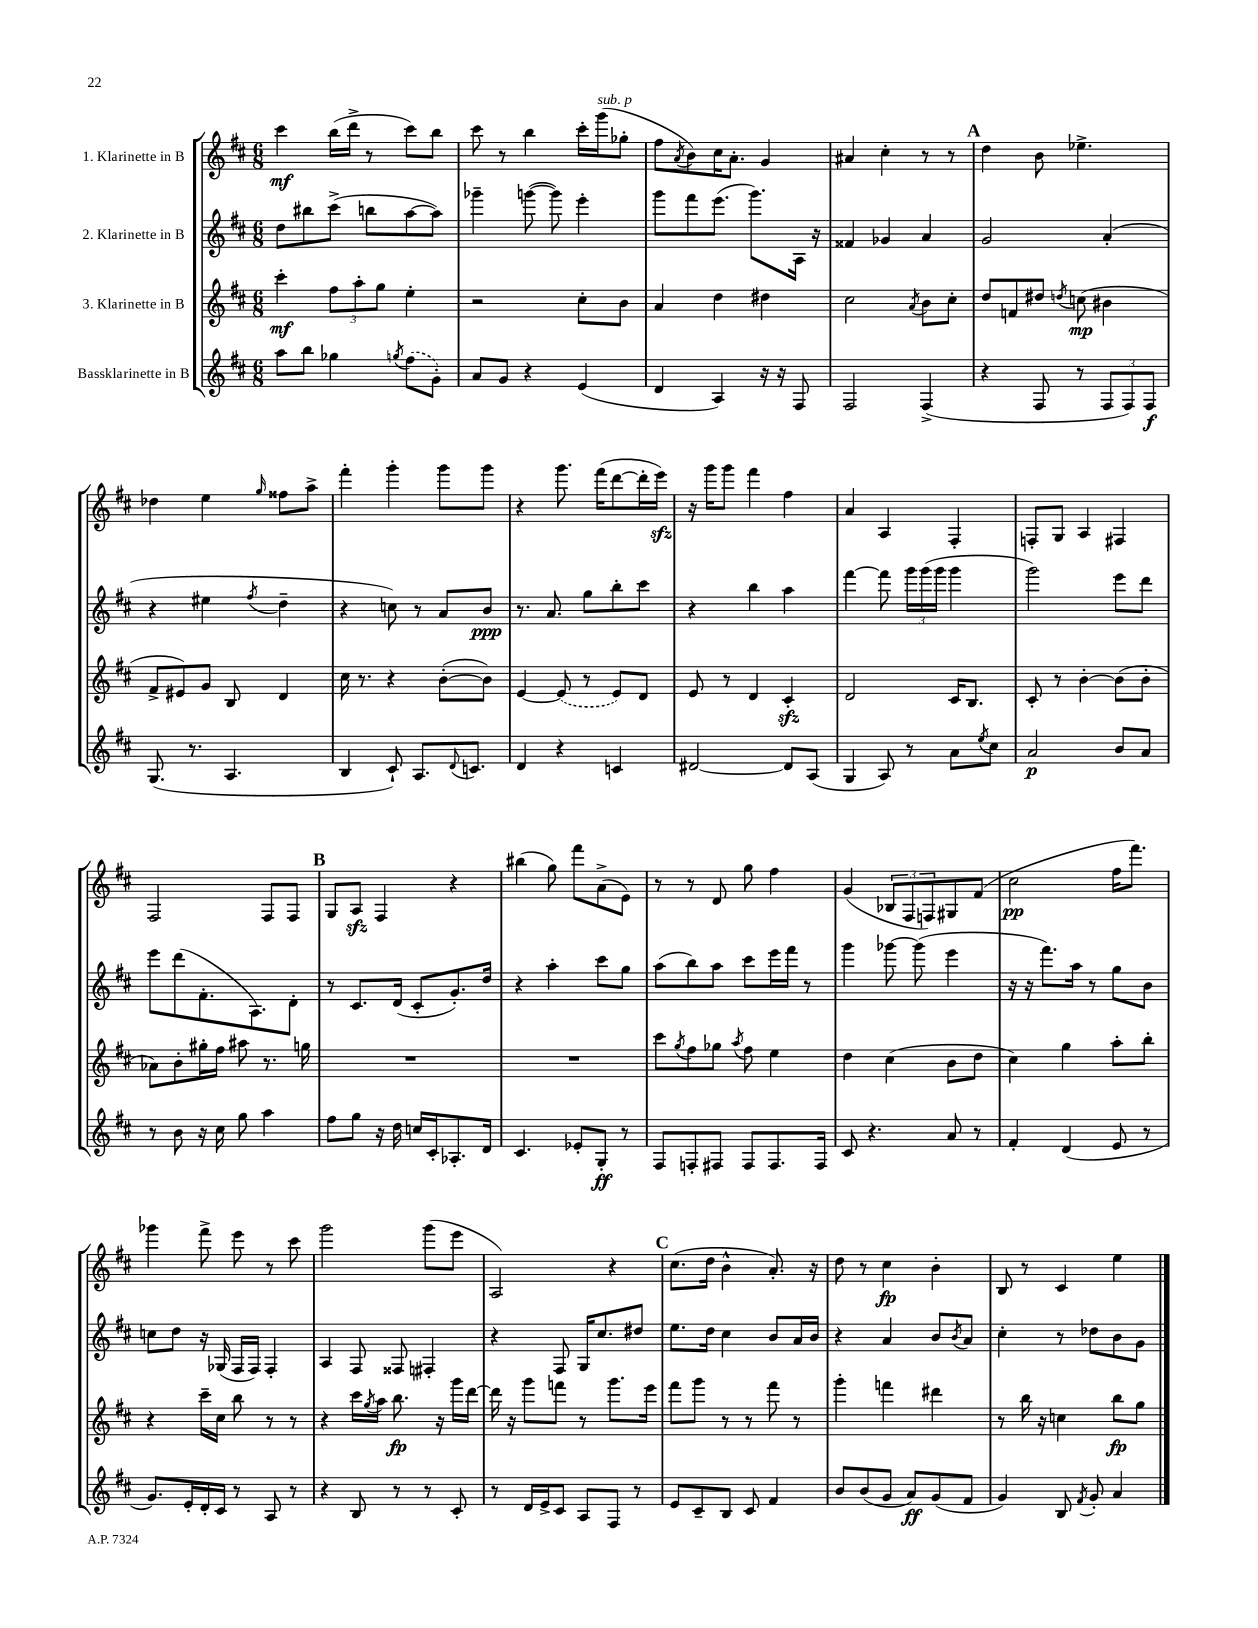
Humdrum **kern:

**kern	**dynam	**kern	**dynam	**kern	**dynam	**kern	**dynam
*part4	*part4	*part3	*part3	*part2	*part2	*part1	*part1
*staff4	*staff4	*staff3	*staff3	*staff2	*staff2	*staff1	*staff1
*I"Bassklarinette in B	*	*I"3. Klarinette in B	*	*I"2. Klarinette in B	*	*I"1. Klarinette in B	*
*clefG2	*	*clefG2	*	*clefG2	*	*clefG2	*
*k[f#c#]	*	*k[f#c#]	*	*k[f#c#]	*	*k[f#c#]	*
*M6/8	*	*M6/8	*	*M6/8	*	*M6/8	*
=1	=1	=1	=1	=1	=1	=1	=1
8aa\L	.	4ccc#'\	mf	8dd\L	.	4ccc#\	mf
8bb\J	.	.	.	8bb#X\	.	.	.
4gg-X\	.	12ff#\L	.	(8ccc#^\J	.	(16bb\LL	.
.	.	.	.	.	.	16ddd^\JJ	.
.	.	12aa'\	.	.	.	.	.
.	.	.	.	8bbn\L	.	8r	.
.	.	12gg\J	.	.	.	.	.
8qggn/	.	.	.	.	.	.	.
(8ff#\L	.	4ee'\	.	[8aa\	.	8ccc#\L)	.
8g'\J)	.	.	.	8aa\J])	.	8bb\J	.
=2	=2	=2	=2	=2	=2	=2	=2
8a/L	.	2r	.	4ggg-X~\	.	8ccc#\	.
8g/J	.	.	.	.	.	8r	.
4r	.	.	.	([8gggn\	.	4bb\	.
.	.	.	.	8ggg\])	.	.	.
(4e/	.	8cc#'\L	.	4eee'\	.	16ccc#'\LL	.
!	!	!	!	!	!	!LO:TX:a:i:t=sub. p	!
.	.	.	.	.	.	(16ggg\J	.
.	.	8b\J	.	.	.	8gg-X'\J	.
=3	=3	=3	=3	=3	=3	=3	=3
4d/	.	4a/	.	8ggg\L	.	8ff#\L	.
.	.	.	.	.	.	8qa/	.
.	.	.	.	8fff#\	.	8b\)	.
4A/)	.	4dd\	.	(8.eee\J	.	16cc#\K	.
.	.	.	.	.	.	8.a'\J	.
.	.	.	.	8.ggg\L)	.	.	.
16r	.	4dd#X\	.	.	.	4g/	.
16r	.	.	.	.	.	.	.
8F#/	.	.	.	16A\Jk	.	.	.
.	.	.	.	16r	.	.	.
=4	=4	=4	=4	=4	=4	=4	=4
2F#/	.	2cc#\	.	4f##X/	.	4a#X/	.
.	.	.	.	4g-X/	.	4cc#'\	.
.	.	8qa/	.	.	.	.	.
(4F#^/	.	8b\L	.	4a/	.	8r	.
.	.	8cc#'\J	.	.	.	8r	.
!!LO:REH:place=s1:t=A
=5	=5	=5	=5	=5	=5	=5	=5
4r	.	8dd/L	.	2g/	.	4dd\	.
.	.	8fn/	.	.	.	.	.
8F#/	.	8dd#X/J	.	.	.	8b\	.
.	.	8qddn/	.	.	.	.	.
8r	.	(8ccn\	mp	.	.	4.ee-X^\	.
12F#/L	.	4b#X\	.	(4a'/	.	.	.
12F#/)	.	.	.	.	.	.	.
12F#/J	f	.	.	.	.	.	.
!!LO:LB:g=z
=6	=6	=6	=6	=6	=6	=6	=6
(8.G/	.	8f#^/L	.	4r	.	4dd-X\	.
.	.	8e#X/)	.	.	.	.	.
8.r	.	.	.	.	.	.	.
.	.	8g/J	.	4ee#X\	.	4ee\	.
4.A/	.	8B/	.	.	.	.	.
.	.	.	.	8qff#/	.	16qqgg/	.
.	.	4d/	.	4dd~\	.	8ff##X\L	.
.	.	.	.	.	.	8aa^\J	.
=7	=7	=7	=7	=7	=7	=7	=7
4B/	.	16cc#\	.	4r	.	4fff#'\	.
.	.	8.r	.	.	.	.	.
8c#`/)	.	4r	.	8ccn\)	.	4ggg'\	.
8.A/L	.	.	.	8r	.	.	.
.	.	([8b'\L	.	8a/L	.	8ggg\L	.
8qqd/	.	.	.	.	.	.	.
8.cn/J	.	.	.	.	.	.	.
.	.	8b\J])	.	8b/J	ppp	8ggg\J	.
=8	=8	=8	=8	=8	=8	=8	=8
4d/	.	[4e/	.	8.r	.	4r	.
.	.	.	.	8.a/	.	.	.
4r	.	(8e/]	.	.	.	8.ggg\	.
.	.	8r	.	8gg\L	.	.	.
.	.	.	.	.	.	(16fff#\KL	.
4cn/	.	8e/L)	.	8bb'\	.	[8ddd\	.
.	.	8d/J	.	8ccc#\J	.	16ddd'\L]	.
.	.	.	.	.	.	16eeezz\JJ)	.
=9	=9	=9	=9	=9	=9	=9	=9
[2d#X/	.	8e/	.	4r	.	16r	.
.	.	.	.	.	.	16ggg\KL	.
.	.	8r	.	.	.	8ggg\J	.
.	.	4d/	.	4bb\	.	4fff#\	.
8d#/L]	.	4c#zz'/	.	4aa\	.	4ff#\	.
(8A/J	.	.	.	.	.	.	.
=10	=10	=10	=10	=10	=10	=10	=10
4G/	.	2d/	.	[4fff#\	.	4a/	.
8A/)	.	.	.	8fff#\]	.	4A/	.
8r	.	.	.	24ggg\LL	.	.	.
.	.	.	.	(24ggg\	.	.	.
.	.	.	.	24ggg\JJ	.	.	.
8a\L	.	16c#/KL	.	4ggg\	.	4F#'/	.
.	.	8.B/J	.	.	.	.	.
8qee/	.	.	.	.	.	.	.
8cc#\J	.	.	.	.	.	.	.
=11	=11	=11	=11	=11	=11	=11	=11
2a/	p	8c#'/	.	2ggg\)	.	8Fn'/L	.
.	.	8r	.	.	.	8G/J	.
.	.	[4b'\	.	.	.	4A/	.
8b/L	.	(8b\L]	.	8eee\L	.	4F#X/	.
8a/J	.	8b'\J	.	8ddd\J	.	.	.
!!LO:LB:g=z
=12	=12	=12	=12	=12	=12	=12	=12
8r	.	8a-X\L)	.	8eee\L	.	2F#/	.
8b\	.	8b'\	.	(8ddd\	.	.	.
16r	.	16gg#X'\L	.	8.f#'\	.	.	.
16cc#\	.	16ff#\JJ	.	.	.	.	.
8gg\	.	8aa#X\	.	.	.	.	.
.	.	.	.	8.A\)	.	.	.
4aa\	.	8.r	.	.	.	8F#/L	.
.	.	.	.	8d'\J	.	8F#/J	.
.	.	16ggn\	.	.	.	.	.
!!LO:REH:place=s1:t=B
=13	=13	=13	=13	=13	=13	=13	=13
8ff#\L	.	2.r	.	8r	.	8G/L	.
8gg\J	.	.	.	8.c#/L	.	8Azz/J	.
16r	.	.	.	.	.	4F#/	.
16dd\	.	.	.	(16d/Jk	.	.	.
16ccn/LL	.	.	.	8c#'/L	.	.	.
16c#'/J	.	.	.	.	.	.	.
8.A-X'/	.	.	.	8.g'/)	.	4r	.
16d/Jk	.	.	.	16dd/Jk	.	.	.
=14	=14	=14	=14	=14	=14	=14	=14
4.c#/	.	2.r	.	4r	.	(4bb#X\	.
.	.	.	.	4aa'\	.	8gg\)	.
8e-X'/L	.	.	.	.	.	8fff#\L	.
8G'/J	ff	.	.	8ccc#\L	.	(8a^\	.
8r	.	.	.	8gg\J	.	8e\J)	.
=15	=15	=15	=15	=15	=15	=15	=15
8F#/L	.	8ccc#\L	.	(8aa\L	.	8r	.
.	.	8qgg/	.	.	.	.	.
8Fn'/	.	8ff#\	.	8bb\)	.	8r	.
8F#X/J	.	8gg-X\J	.	8aa\J	.	8d/	.
.	.	8qaa/	.	.	.	.	.
8F#/L	.	8ff#\	.	8ccc#\L	.	8gg\	.
8.F#/	.	4ee\	.	16eee\L	.	4ff#\	.
.	.	.	.	16fff#\JJ	.	.	.
.	.	.	.	8r	.	.	.
16F#/Jk	.	.	.	.	.	.	.
=16	=16	=16	=16	=16	=16	=16	=16
8c#/	.	4dd\	.	4ggg\	.	(4g/	.
4.r	.	.	.	.	.	.	.
.	.	(4cc#\	.	[8ggg-X\	.	12B-X/L	.
.	.	.	.	.	.	12F#/	.
.	.	.	.	(8ggg-\]	.	.	.
.	.	.	.	.	.	12Fn/)	.
8a/	.	8b\L	.	4eee\	.	8G#X/	.
8r	.	8dd\J	.	.	.	(8f#/J	.
=17	=17	=17	=17	=17	=17	=17	=17
4f#'/	.	4cc#\)	.	16r	.	2cc#\	pp
.	.	.	.	16r	.	.	.
.	.	.	.	8.fff#\L)	.	.	.
(4d/	.	4gg\	.	.	.	.	.
.	.	.	.	16aa\Jk	.	.	.
.	.	.	.	8r	.	.	.
8e/	.	8aa'\L	.	8gg\L	.	16ff#\KL	.
.	.	.	.	.	.	8.fff#\J)	.
8r	.	8bb'\J	.	8b\J	.	.	.
!!LO:LB:g=z
=18	=18	=18	=18	=18	=18	=18	=18
8.g/L)	.	4r	.	8ccn\L	.	4ggg-X\	.
.	.	.	.	8dd\J	.	.	.
16e'/L	.	.	.	.	.	.	.
16d'/	.	16ccc#~\LL	.	16r	.	8fff#^\	.
16c#/JJ	.	16cc#\JJ	.	(16G-X/	.	.	.
8r	.	8bb\	.	16F#/LL	.	8eee\	.
.	.	.	.	16F#/JJ)	.	.	.
8A/	.	8r	.	4F#'/	.	8r	.
8r	.	8r	.	.	.	8ccc#\	.
=19	=19	=19	=19	=19	=19	=19	=19
4r	.	4r	.	4A/	.	2ggg\	.
8B/	.	16ccc#\LL	.	8F#/	.	.	.
.	.	8qgg/	.	.	.	.	.
.	.	16aa\JJ	.	.	.	.	.
8r	.	8.bb\	fp	8F##X/	.	.	.
8r	.	.	.	4F#X'/	.	(8ggg\L	.
.	.	16r	.	.	.	.	.
8c#'/	.	16ggg\LL	.	.	.	8eee\J	.
.	.	[16ddd\JJ	.	.	.	.	.
=20	=20	=20	=20	=20	=20	=20	=20
8r	.	16ddd\]	.	4r	.	2A/)	.
.	.	16r	.	.	.	.	.
16d/LL	.	8ggg\L	.	.	.	.	.
16e^/J	.	.	.	.	.	.	.
8c#/J	.	8fffn\J	.	8F#/	.	.	.
8A/L	.	8r	.	16G/KL	.	.	.
.	.	.	.	8.cc#/	.	.	.
8F#/J	.	8.ggg\L	.	.	.	4r	.
8r	.	.	.	8dd#X/J	.	.	.
.	.	16eee\Jk	.	.	.	.	.
!!LO:REH:place=s1:t=C
=21	=21	=21	=21	=21	=21	=21	=21
8e/L	.	8fff#\L	.	8.ee\L	.	(8.cc#\L	.
8c#~/	.	8ggg\J	.	.	.	.	.
.	.	.	.	16dd\Jk	.	16dd\Jk	.
8B/J	.	8r	.	4cc#\	.	4b^^\	.
8c#/	.	8r	.	.	.	.	.
4f#/	.	8fff#\	.	8b/L	.	8.a'/)	.
.	.	8r	.	16a/L	.	.	.
.	.	.	.	16b/JJ	.	16r	.
=22	=22	=22	=22	=22	=22	=22	=22
8b/L	.	4ggg'\	.	4r	.	8dd\	.
(8b/	.	.	.	.	.	8r	.
8g/J	.	4fffn\	.	4a/	.	4cc#\	fp
8a/L)	ff	.	.	.	.	.	.
(8g/	.	4ddd#X\	.	8b/L	.	4b'\	.
.	.	.	.	8qb/	.	.	.
8f#/J	.	.	.	8a/J	.	.	.
=23	=23	=23	=23	=23	=23	=23	=23
4g/)	.	8r	.	4cc#'\	.	8B/	.
.	.	16bb\	.	.	.	8r	.
.	.	16r	.	.	.	.	.
8B/	.	4ccn\	.	8r	.	4c#/	.
8qf#/	.	.	.	.	.	.	.
8g'/	.	.	.	8dd-X\L	.	.	.
4a/	.	8bb\L	fp	8b\	.	4ee\	.
.	.	8gg\J	.	8g\J	.	.	.
==	==	==	==	==	==	==	==
*-	*-	*-	*-	*-	*-	*-	*-
